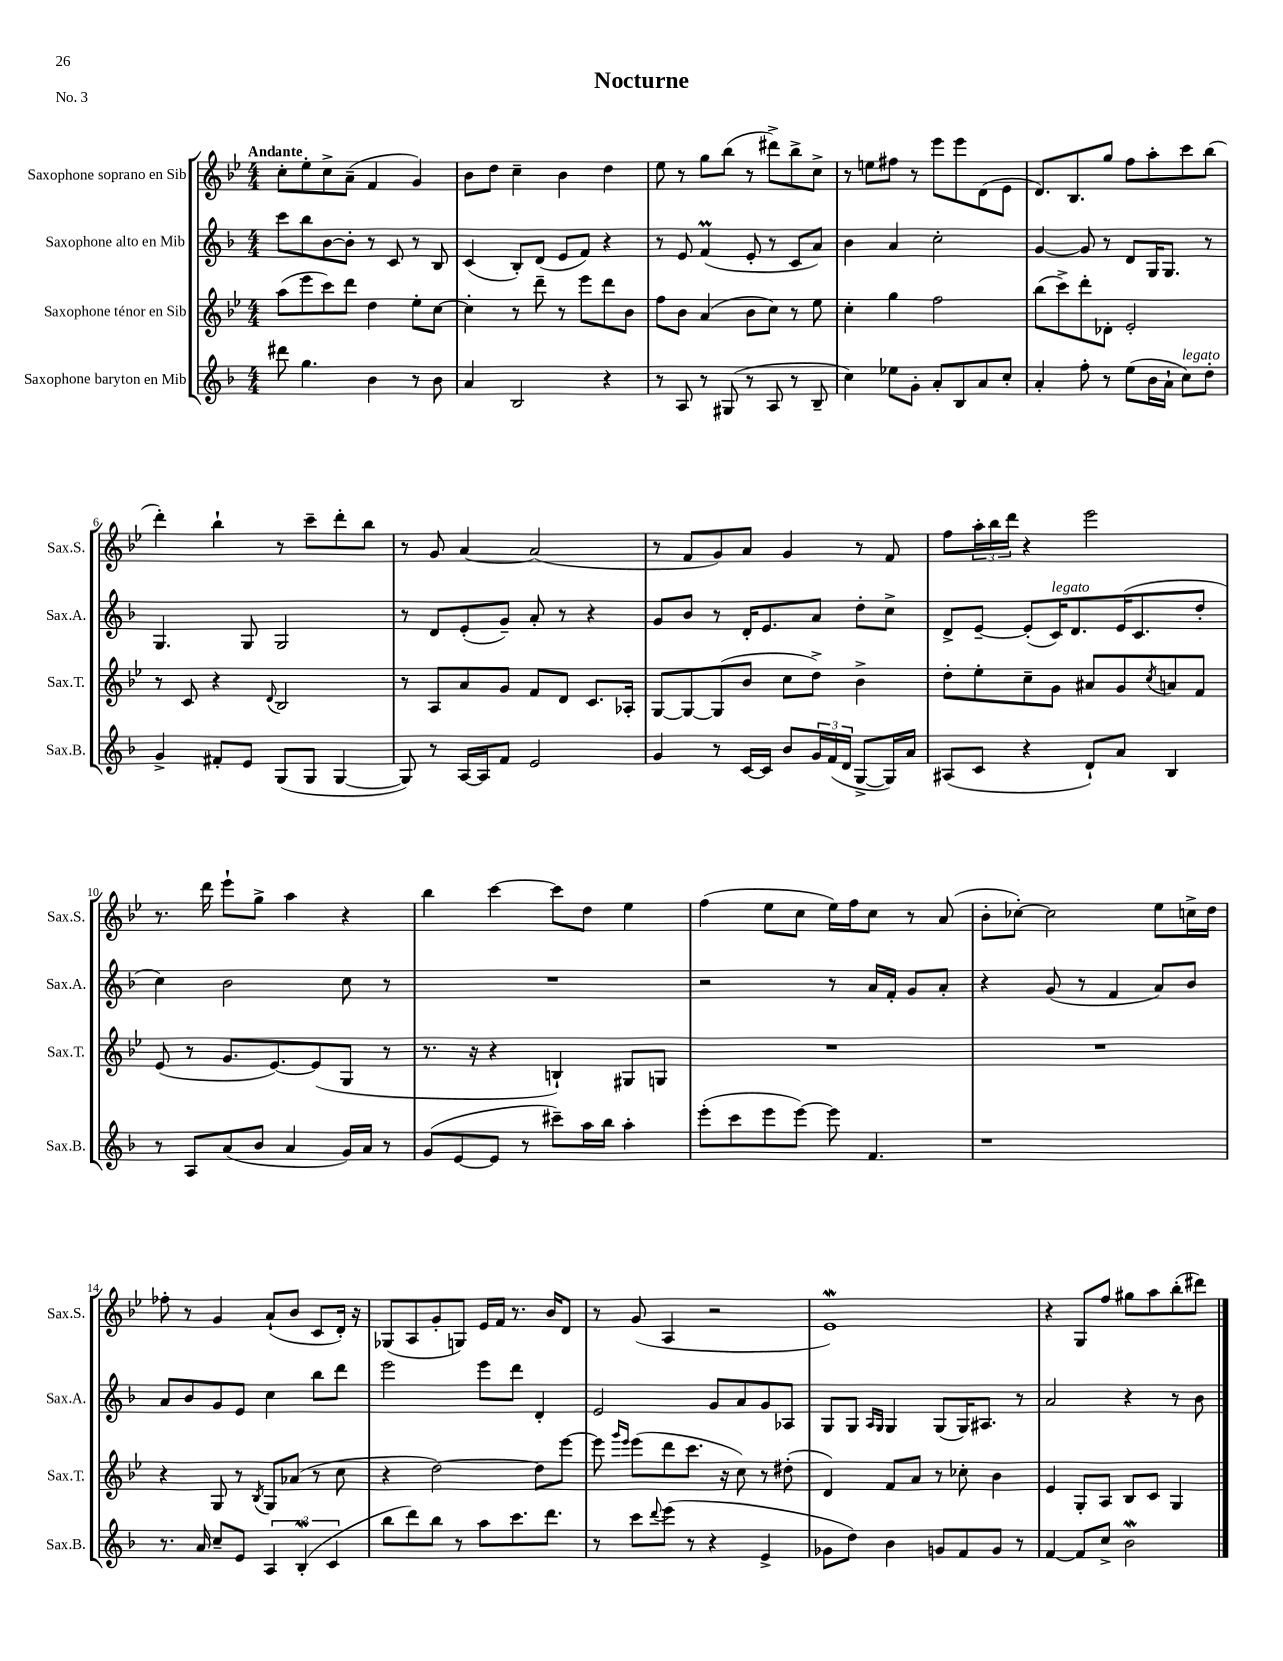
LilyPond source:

\header { title = "Nocturne" piece = "No. 3" }
<<
\new StaffGroup <<
\new Staff = "s0" \with { instrumentName = "Saxophone soprano en Sib" shortInstrumentName = "Sax.S." } {
    \clef treble \key bes \major \numericTimeSignature \time 4/4 \tempo "Andante"
    c''8-. ees''8-. c''8-> a'8--( f'4 g'4) |
    bes'8 d''8 c''4-- bes'4 d''4 |
    ees''8 r8 g''8 bes''8( r8 dis'''8->) bes''8-> c''8-> |
    r8 e''8 fis''8 r8 ees'''8 ees'''8 d'8( ees'8 |
    d'8.) bes8. g''8 f''8 a''8-. c'''8 bes''8( |
    d'''4-.) bes''4-! r8 c'''8-- d'''8-. bes''8 |
    r8 g'8 a'4~ a'2( |
    r8 f'8 g'8) a'8 g'4 r8 f'8 |
    f''8 \tuplet 3/2 { a''16-. bes''16 d'''16 } r4 ees'''2 |
    r8. d'''16 ees'''8-! g''8-> a''4 r4 |
    bes''4 c'''4~ c'''8 d''8 ees''4 |
    f''4( ees''8 c''8 ees''16) f''16 c''8 r8 a'8( |
    bes'8-. ces''8~-.) ces''2 ees''8 c''16-> d''16 |
    fes''8-. r8 g'4 a'8-!( bes'8 c'8 d'16-.) r16 |
    ges8( a8 g'8-. g8) ees'16 f'16 r8. bes'16 d'8 |
    r8 g'8( a4 r2 |
    ees'1\mordent) |
    r4 g8 f''8 gis''8 a''8 bes''8-.( dis'''8) \bar "|." |
}
\new Staff = "s1" \with { instrumentName = "Saxophone alto en Mib" shortInstrumentName = "Sax.A." } {
    \clef treble \key f \major \numericTimeSignature \time 4/4
    c'''8 bes''8 bes'8~ bes'8-. r8 c'8 r8 bes8 |
    c'4( bes8-.) d'8( e'8 f'8) r4 |
    r8 e'8 f'4\prall( e'8-. r8 c'8 a'8) |
    bes'4 a'4 c''2-. |
    g'4~ g'8 r8 d'8 g16 g8. r8 |
    g4. g8 g2 |
    r8 d'8 e'8-.( g'8--) a'8-. r8 r4 |
    g'8 bes'8 r8 d'16-. e'8. a'8 d''8-. c''8-> |
    d'8-> e'8~-- e'8-.( c'16^\markup { \italic "legato" }) d'8. e'16( c'8. d''8-. |
    c''4) bes'2 c''8 r8 |
    R1 |
    r2 r8 a'16 f'16-. g'8 a'8-. |
    r4 g'8( r8 f'4 a'8) bes'8 |
    a'8 bes'8 g'8 e'8 c''4 bes''8 d'''8 |
    e'''2 e'''8 d'''8 d'4-. |
    e'2 g'8 a'8 g'8 aes8 |
    g8 g8 \grace { a16 g16 } g4 g8( g16) ais8. r8 |
    a'2 r4 r8 bes'8 \bar "|." |
}
\new Staff = "s2" \with { instrumentName = "Saxophone ténor en Sib" shortInstrumentName = "Sax.T." } {
    \clef treble \key bes \major \numericTimeSignature \time 4/4
    a''8( ees'''8 c'''8) d'''8 d''4 ees''8-. c''8~ |
    c''4-. r8 d'''8-- r8 ees'''8 d'''8 bes'8 |
    f''8 bes'8 a'4( bes'8 c''8) r8 ees''8 |
    c''4-. g''4 f''2 |
    bes''8( c'''8->) d'''8-. des'8-. ees'2-. |
    r8 c'8 r4 \appoggiatura { d'8 } bes2 |
    r8 a8 a'8 g'8 f'8 d'8 c'8. aes16-. |
    g8~ g8~ g8( bes'8 c''8 d''8->) bes'4-> |
    d''8-. ees''8-. c''8-- g'8 ais'8 g'8 \acciaccatura { c''8 } a'8 f'8 |
    ees'8( r8 g'8. ees'8.~) ees'8( g8 r8 |
    r8. r16 r4 b4-!) gis8 g8 |
    R1 |
    R1 |
    r4 g8 r8 \acciaccatura { bes8 } g8 aes'8( r8 c''8 |
    r4 d''2~) d''8 ees'''8~ |
    ees'''8 \grace { g'''16 ees'''16 } ees'''8( d'''8 c'''8. r16 c''8) r8 dis''8-.( |
    d'4) f'8 a'8 r8 ces''8-. bes'4 |
    ees'4 g8-. a8 bes8 c'8 g4 \bar "|." |
}
\new Staff = "s3" \with { instrumentName = "Saxophone baryton en Mib" shortInstrumentName = "Sax.B." } {
    \clef treble \key f \major \numericTimeSignature \time 4/4
    dis'''8 g''4. bes'4 r8 bes'8 |
    a'4 bes2 r4 |
    r8 a8 r8 gis8( r8 a8 r8 bes8-- |
    c''4) ees''8 g'8-. a'8-. bes8 a'8 c''8-. |
    a'4-. f''8-. r8 e''8( bes'16 a'16-! c''8^\markup { \italic "legato" }) d''8-. |
    g'4-> fis'8-. e'8 g8( g8 g4~ |
    g8) r8 a16~ a16 f'8 e'2 |
    g'4 r8 c'16~ c'16 bes'8 \tuplet 3/2 { g'16 f'16( d'16 } g8~-> g16) a'16 |
    ais8( c'8 r4 d'8-!) a'8 bes4 |
    r8 a8 a'8( bes'8 a'4 g'16) a'16 r8 |
    g'8( e'8~ e'8 r8 cis'''8--) a''16 bes''16 a''4-. |
    e'''8-.( c'''8 e'''8 e'''8~) e'''8 f'4. |
    r1 |
    r8. a'16 c''8-- e'8 \tuplet 3/2 { a4 bes4-.\mordent( c'4 } |
    bes''8 d'''8) bes''8 r8 a''8 c'''8. d'''8. |
    r8 c'''8 \appoggiatura { d'''8 } e'''8( r8 r4 e'4-> |
    ges'8 d''8) bes'4 g'8 f'8 g'8 r8 |
    f'4~ f'8 c''8-> bes'2\mordent \bar "|." |
}
>>
>>
